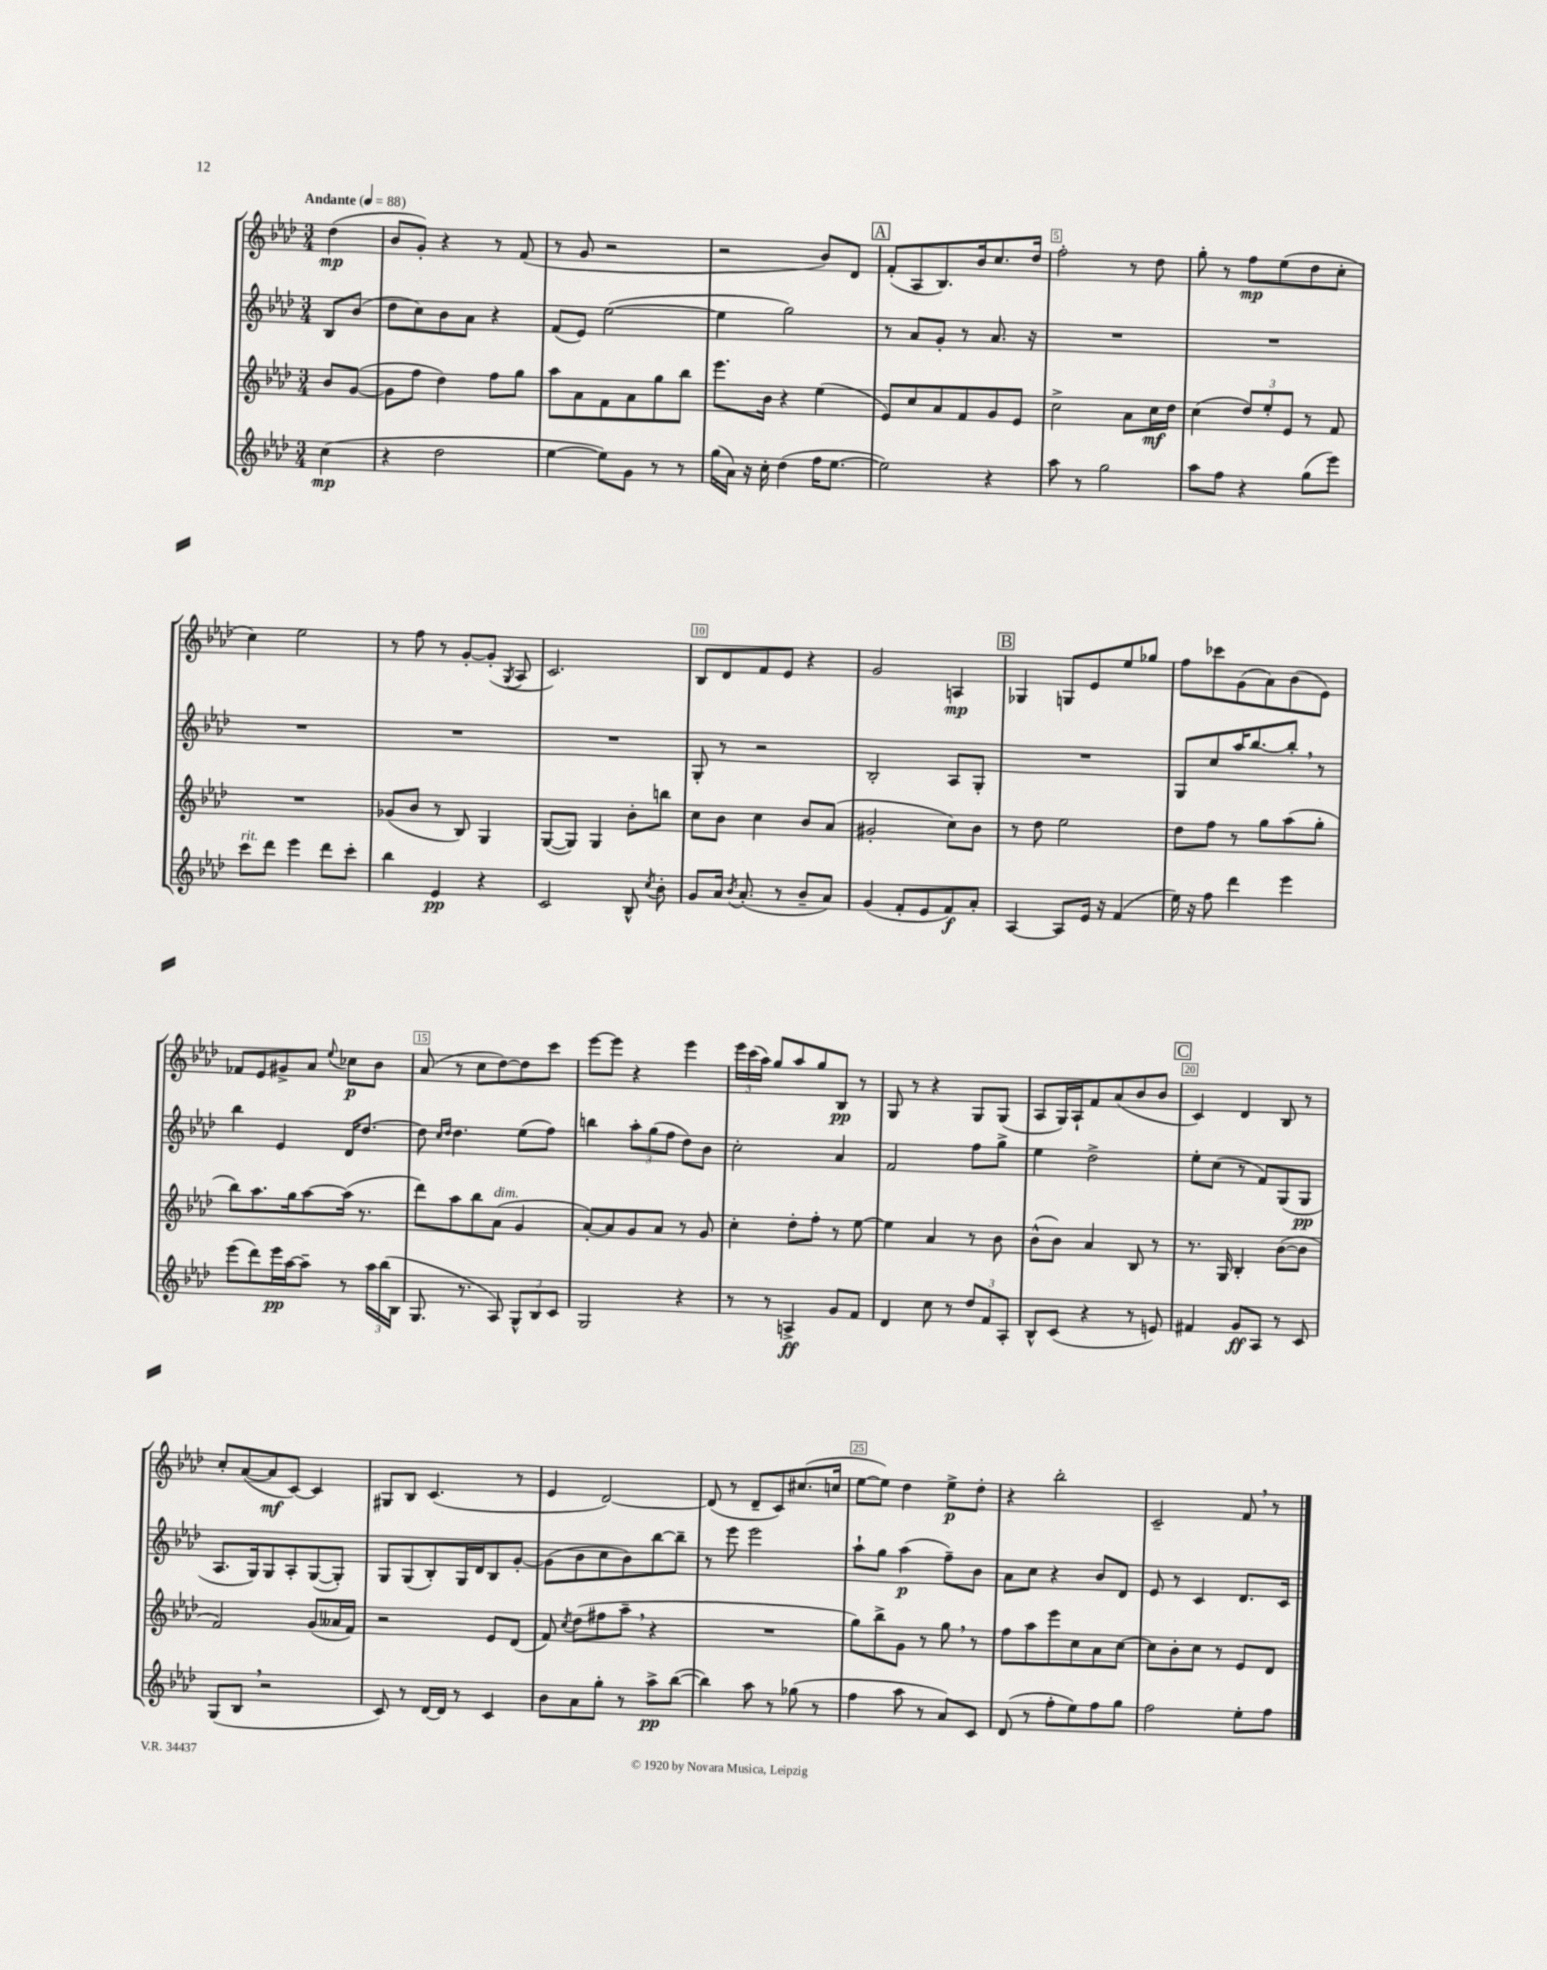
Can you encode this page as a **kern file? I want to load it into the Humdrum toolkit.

**kern	**kern	**kern	**kern
*staff4	*staff3	*staff2	*staff1
*clefG2	*clefG2	*clefG2	*clefG2
*k[b-e-a-d-]	*k[b-e-a-d-]	*k[b-e-a-d-]	*k[b-e-a-d-]
*M3/4	*M3/4	*M3/4	*M3/4
*MM88	*MM88	*MM88	*MM88
(4cc	8b-	8B-	(4dd-
.	([8g	(8b-	.
=	=	=	=
4r	8g]	8dd-	8b-
.	8ff	8cc)	8g')
2dd-	4dd-)	8b-	4r
.	.	8a-	.
.	8ff	4r	8r
.	8gg	.	(8f
=	=	=	=
[4ee-	8aa-	(8f	8r
.	8a-	8e-)	8g
8ee-])	8f	([2ee-	2r
8g	8a-	.	.
8r	8gg	.	.
8r	8bb-	.	.
=	=	=	=
(16gg	8.eee-	4ee-]	2r
16a-)	.	.	.
16r	.	.	.
16cc'	16b-	.	.
(4dd-	4r	2gg)	.
16ff	(4ee-	.	8b-)
[8.ee-	.	.	.
.	.	.	8d-
=	=	=	=
2ee-])	8e-)	8r	(8f'
.	8cc	8a-	8A-
.	8a-	8g'	8.B-)
.	8f	8r	.
.	.	.	16b-
4r	8g	8.a-	8.cc
.	8e-	.	.
.	.	16r	16dd-
=	=	=	=
8aa-	2cc^	2.r	2ff'
8r	.	.	.
2gg	.	.	.
.	8a-	.	8r
.	16cc	.	8dd-
.	16dd-	.	.
=	=	=	=
8aa-	(4cc	2.r	8gg'
8ff	.	.	8r
4r	12dd-)	.	8ff
.	12ee-'	.	.
.	.	.	(8ee-
.	12e-	.	.
(8gg	8r	.	8dd-
8eee-)	8f	.	8cc'
=	=	=	=
8ccc	2.r	2.r	4cc)
8ddd-	.	.	.
4eee-	.	.	2ee-
8ddd-	.	.	.
8ccc'	.	.	.
=	=	=	=
4bb-	(8g-	2.r	8r
.	8b-	.	8ff
4e-	8r	.	8r
.	8B-)	.	[8g'
4r	4G	.	(8g']
.	.	.	8qG
.	.	.	8A-
=	=	=	=
2c	([8G	2.r	2.c)
.	8G])	.	.
.	4G	.	.
8B-^^	8b-'	.	.
8qcc	.	.	.
8b-'	8bb	.	.
=	=	=	=
8g	8cc	8G'	8B-
16a-	8b-	8r	8d-
8qb-	.	.	.
(8.a-'	.	.	.
.	4cc	2r	8f
8r	.	.	8e-
8b-~	8b-	.	4r
8a-)	(8a-	.	.
=	=	=	=
(4g	2g#'	2B-'	2g
8f'	.	.	.
8e-	.	.	.
8f)	8cc)	8A-	4A
8a-'	8b-	8G'	.
=	=	=	=
[4A-	8r	2.r	4G-
.	8dd-	.	.
8A-]	2ee-	.	8G
16e-	.	.	8e-
16r	.	.	.
(4f	.	.	8ee-
.	.	.	8gg-
=	=	=	=
16ee-)	8dd-	8G	8ff
16r	.	.	.
8ff	8ff	8cc	8ccc-
4ddd-	8r	16aa-	(8g
.	.	[8.bb-	.
.	8gg	.	8a-)
4eee-	(8aa-	8bb-']	(8b-
.	8gg'	8r	8e-)
=	=	=	=
(8eee-	8bb-)	4bb-	8f-
8ddd-)	8.aa-	.	8e-
16eee-	.	4e-	8g#^
[16aa-	16gg	.	.
8aa-~]	[8aa-	.	8a-
.	.	.	8qqee-
8r	(16aa-]	16d-	8cc-
.	8.r	[8.dd-	.
24aa-	.	.	8b-
(24bb-	.	.	.
24B-	.	.	.
=	=	=	=
8.G	8ddd-)	8dd-]	(8a-
.	.	16qqcc	.
.	.	16qqdd-	.
.	8aa-	4.dd-	8r
8.r	.	.	.
.	8bb-	.	8cc
8A-)	(8a-	.	[8dd-)
12G^^	4g	(8ee-	8dd-]
12B-	.	.	.
.	.	8ff)	8ccc
12c	.	.	.
=	=	=	=
2G	[8a-')	4bb	[8eee-
.	8a-]	.	8eee-]
.	8g	12aa-'	4r
.	.	(12gg	.
.	8a-	.	.
.	.	12ff	.
4r	8r	8dd-)	4eee-
.	8g	8b-	.
=	=	=	=
8r	4cc'	2cc'	24eee-
.	.	.	(24ccc
.	.	.	24aa-)
8r	.	.	8gg
4A^	8dd-'	.	8aa-
.	8ff'	.	8gg
8g	8r	4a-	8B-
8f	[8ee-	.	8r
=	=	=	=
4d-	4ee-]	2f	8G
.	.	.	8r
8cc	4a-	.	4r
8r	.	.	.
12dd-	8r	8ff	8G
12f	.	.	.
.	8b-	8gg^	(8G
12A-'	.	.	.
=	=	=	=
8B-^^	(8b-^^	4ee-	8A-
(8c	8b-)	.	16G)
.	.	.	16A-`
4r	4a-	2dd-^	8f
.	.	.	(8a-
8r	8B-	.	8b-
8e)	8r	.	8b-
=	=	=	=
4f#	8.r	8ee-'	4c)
.	.	(8cc	.
.	16G	.	.
8g	4B-'	8r	4d-
8A-	.	8f)	.
8r	([8b-	(8G	8B-
8c	8b-]	8G	8r
=	=	=	=
(8G	2f)	8.A-	8cc'
8B-	.	.	([8a-
.	.	16G)	.
2r	.	8G	8a-]
.	.	8A-'	[8c)
.	(8g	([8G	4c]
.	16a--	8G'])	.
.	16f)	.	.
=	=	=	=
8c)	2r	8G	8G#
8r	.	(8G	8B-
[16d-	.	8B-')	(4.c
16d-]	.	.	.
8r	.	16G	.
.	.	16d-	.
4c	8e-	8B-	.
.	(8d-	[8g'	8r
=	=	=	=
8b-	8f)	(8g]	4e-
.	8qcc	.	.
8a-	(8dd-	8b-	.
8gg'	8ff#	8cc	[2d-)
8r	8aa-~	8b-)	.
8aa-^	4r	[8bb-	.
([8bb-	.	8bb-~]	.
=	=	=	=
4bb-])	2.r	8r	(8d-]
.	.	8eee-	8r
8aa-	.	2eee-	8d-~
8r	.	.	8c)
(8gg-	.	.	(8.cc#
8r	.	.	.
.	.	.	16cc
=	=	=	=
4ff	8gg)	8aa-`	[8ee-
.	8bb-^	8gg	8ee-])
8aa-	8g	(4aa-	4dd-
8r	8r	.	.
8a-)	8gg	8ff~)	8ee-^
8c	8r	8b-	8dd-'
=	=	=	=
(8d-	8ff	8a-	4r
8r	8aa-	8cc	.
8ff'	8eee-	4r	2bb-'
8ee-)	8cc	.	.
8ff	8a-	8b-	.
8gg	[8cc	8d-	.
=	=	=	=
2ff	8cc]	8e-	2c~
.	8b-'	8r	.
.	8cc	4c	.
.	8r	.	.
8ee-'	8e-	8.d-	8f
8ff	8d-	.	8r
.	.	16c	.
==	==	==	==
*-	*-	*-	*-
